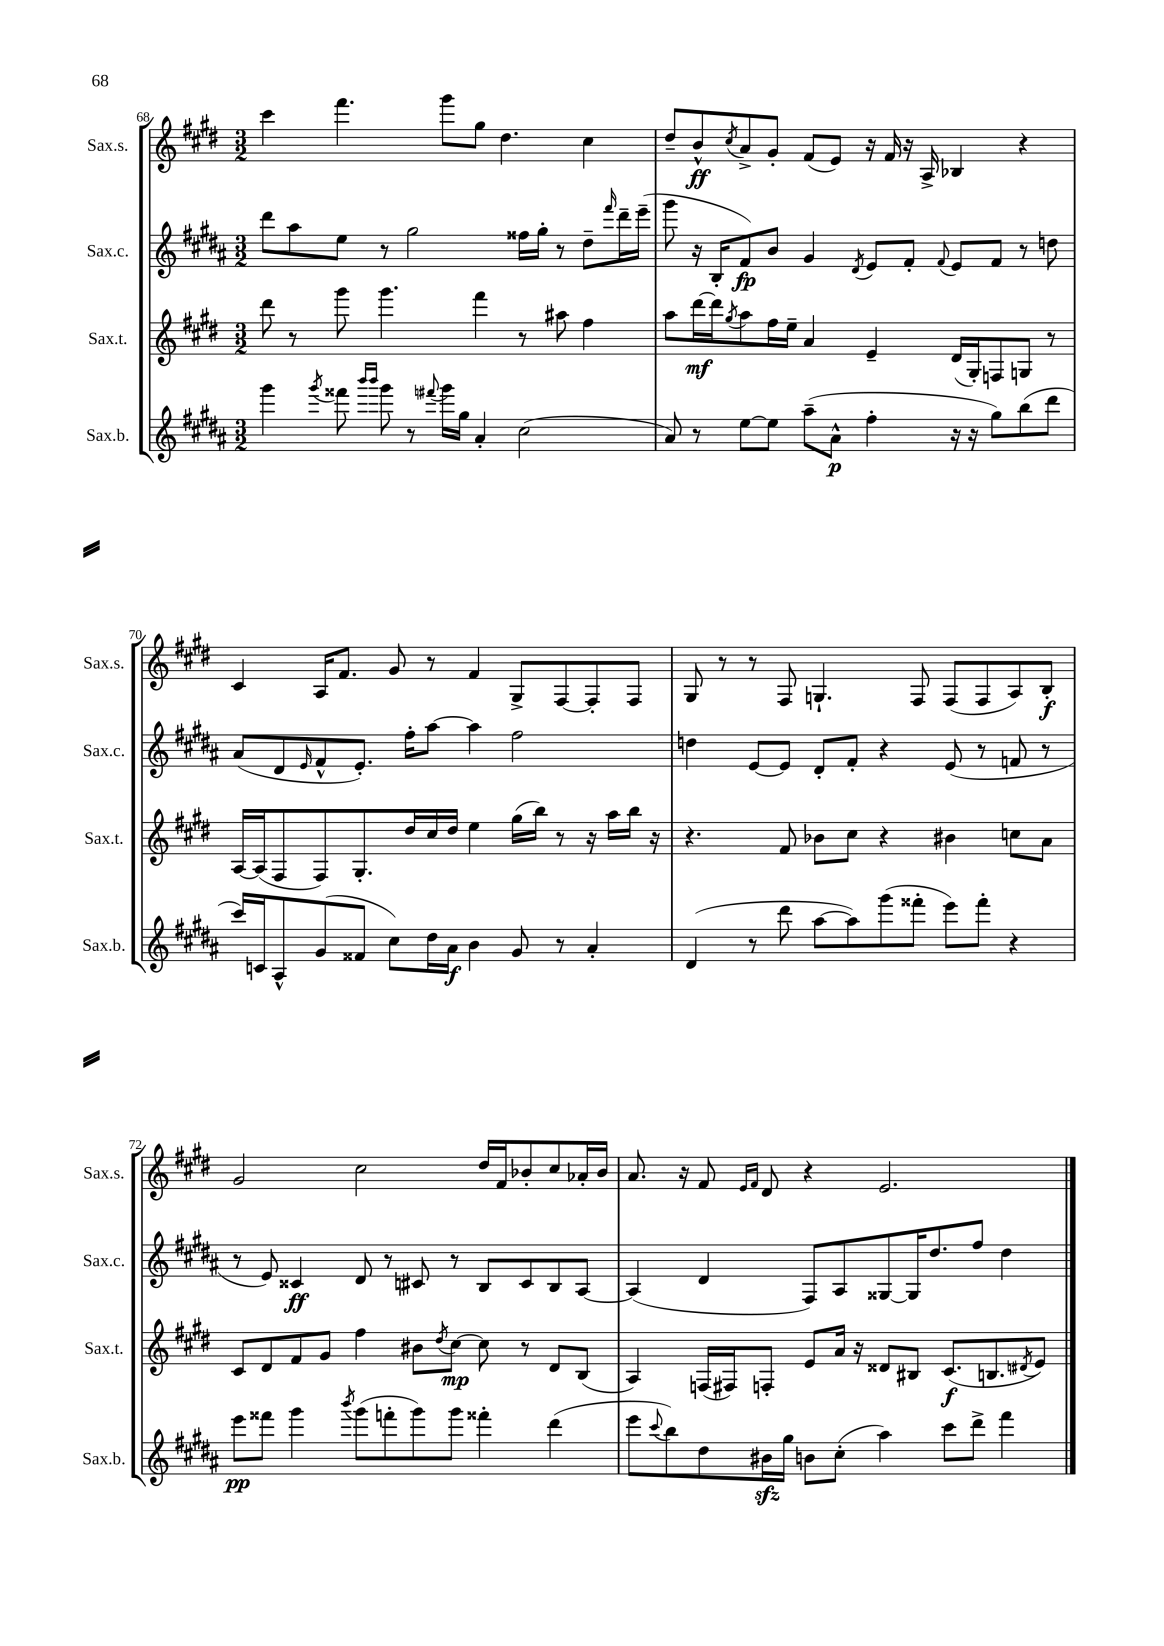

**kern	**dynam	**kern	**dynam	**kern	**dynam	**kern	**dynam
*part4	*part4	*part3	*part3	*part2	*part2	*part1	*part1
*staff4	*staff4	*staff3	*staff3	*staff2	*staff2	*staff1	*staff1
*I"Sax.b.	*	*I"Sax.t.	*	*I"Sax.c.	*	*I"Sax.s.	*
*I'Sax.b.	*	*I'Sax.t.	*	*I'Sax.c.	*	*I'Sax.s.	*
*clefG2	*	*clefG2	*	*clefG2	*	*clefG2	*
*k[f#c#g#d#a#]	*	*k[f#c#g#d#]	*	*k[f#c#g#d#a#]	*	*k[f#c#g#d#]	*
*M3/2	*	*M3/2	*	*M3/2	*	*M3/2	*
=68	=68	=68	=68	=68	=68	=68	=68
4ggg#\	.	8ddd#\	.	8ddd#\L	.	4ccc#\	.
.	.	8r	.	8aa#\	.	.	.
8qggg#/	.	.	.	.	.	.	.
8fff##X\	.	8ggg#\	.	8ee\J	.	4.fff#\	.
16qqbbb/LL	.	.	.	.	.	.	.
16qqbbb/JJ	.	.	.	.	.	.	.
8ggg#\	.	4.ggg#\	.	8r	.	.	.
8r	.	.	.	2gg#\	.	.	.
8qqfff#X/	.	.	.	.	.	.	.
16ggg#\LL	.	.	.	.	.	8ggg#\L	.
16gg#\JJ	.	.	.	.	.	.	.
4a#'/	.	4fff#\	.	.	.	8gg#\J	.
.	.	.	.	.	.	4.dd#\	.
(2cc#\	.	8r	.	16ff##X\LL	.	.	.
.	.	.	.	16gg#'\JJ	.	.	.
.	.	8aa#X\	.	8r	.	.	.
.	.	4ff#\	.	8dd#~\L	.	4cc#\	.
.	.	.	.	16qqfff#/	.	.	.
.	.	.	.	16ddd#~\L	.	.	.
.	.	.	.	(16eee~\JJ	.	.	.
=69	=69	=69	=69	=69	=69	=69	=69
8a#/)	.	8aa\L	.	8ggg#\	.	8dd#~/L	.
8r	.	[16ddd#\L	mf	16r	.	8b^^/	ff
.	.	16ddd#\J]	.	16B'/KL	.	.	.
.	.	8qgg#/	.	.	.	8qcc#/	.
[8ee\L	.	8aa\	.	8f#/)	fp	8a^/	.
8ee\J]	.	16ff#\L	.	8b/J	.	8g#'/J	.
.	.	16ee~\JJ	.	.	.	.	.
(8aa#~\L	.	4a/	.	4g#/	.	(8f#/L	.
8a#^^\J	p	.	.	.	.	8e/J)	.
.	.	.	.	8qd#/	.	.	.
4ff#'\	.	4e~/	.	8e/L	.	16r	.
.	.	.	.	.	.	16f#/	.
.	.	.	.	8f#'/J	.	16r	.
.	.	.	.	.	.	16A^/	.
.	.	.	.	8qqf#/	.	.	.
16r	.	(16d#/LL	.	8e/L	.	4B-X/	.
16r	.	16G#'/J)	.	.	.	.	.
8gg#\L)	.	8Fn/	.	8f#/J	.	.	.
(8bb\	.	8Gn/J	.	8r	.	4r	.
8ddd#\J	.	8r	.	8ddn\	.	.	.
!!LO:LB:g=z
=70	=70	=70	=70	=70	=70	=70	=70
16ccc#/LL)	.	[16A/LL	.	(8a#/L	.	4c#/	.
16cn/J	.	(16A/J]	.	.	.	.	.
8A#^^/	.	8F#/	.	8d#/	.	.	.
.	.	.	.	16qqe/	.	.	.
(8g#/	.	8F#/)	.	8f#^^/	.	16A/KL	.
.	.	.	.	.	.	8.f#/J	.
8f##X/J	.	8.G#'/	.	8.e'/J)	.	.	.
8cc#\L)	.	.	.	.	.	8g#/	.
.	.	16dd#/L	.	16ff#'\KL	.	.	.
16dd#\L	.	16cc#/	.	[8aa#\J	.	8r	.
16a#\JJ	f	16dd#/JJ	.	.	.	.	.
4b\	.	4ee\	.	4aa#\]	.	4f#/	.
8g#/	.	(16gg#\LL	.	2ff#\	.	8G#^/L	.
.	.	16bb\JJ)	.	.	.	.	.
8r	.	8r	.	.	.	[8F#/	.
4a#'/	.	16r	.	.	.	8F#'/]	.
.	.	16aa\LL	.	.	.	.	.
.	.	16bb\JJ	.	.	.	8F#/J	.
.	.	16r	.	.	.	.	.
=71	=71	=71	=71	=71	=71	=71	=71
(4d#/	.	4.r	.	4ddn\	.	8G#/	.
.	.	.	.	.	.	8r	.
8r	.	.	.	[8e/L	.	8r	.
8ddd#\	.	8f#/	.	8e/J]	.	8F#/	.
[8aa#\L	.	8b-X\L	.	8d#'/L	.	4.Gn`/	.
8aa#\])	.	8cc#\J	.	8f#'/J	.	.	.
(8ggg#\	.	4r	.	4r	.	.	.
8fff##X'\J	.	.	.	.	.	8F#/	.
8eee\L)	.	4b#X\	.	(8e/	.	(8F#/L	.
8fff##'\J	.	.	.	8r	.	8F#/	.
4r	.	8ccn\L	.	8fn/	.	8A/)	.
.	.	8a\J	.	8r	.	8B'/J	f
!!LO:LB:g=z
=72	=72	=72	=72	=72	=72	=72	=72
8eee\L	pp	8c#/L	.	8r	.	2g#/	.
8fff##X\J	.	8d#/	.	8e/)	.	.	.
4ggg#\	.	8f#/	.	4c##X/	ff	.	.
.	.	8g#/J	.	.	.	.	.
8qbbb/	.	.	.	.	.	.	.
(8ggg#\L	.	4ff#\	.	8d#/	.	2cc#\	.
8fffn'\	.	.	.	8r	.	.	.
8ggg#\)	.	8b#X\L	.	8c#X/	.	.	.
.	.	8qdd#/	.	.	.	.	.
8ggg#\J	.	[8cc#\J	mp	8r	.	.	.
4fff##X'\	.	8cc#\]	.	8B/L	.	16dd#/LL	.
.	.	.	.	.	.	16f#/J	.
.	.	8r	.	8c#/	.	8b-X'/	.
(4ddd#\	.	8d#/L	.	8B/	.	8cc#/	.
.	.	(8B/J	.	[8A#/J	.	16a-X'/L	.
.	.	.	.	.	.	16b-/JJ	.
=73	=73	=73	=73	=73	=73	=73	=73
8eee\L	.	4A/)	.	(4A#/]	.	8.a/	.
8qqccc#/	.	.	.	.	.	.	.
8bb\)	.	.	.	.	.	.	.
.	.	.	.	.	.	16r	.
8dd#\	.	(16Fn/LL	.	4d#/	.	8f#/	.
.	.	16F#X/J)	.	.	.	.	.
.	.	.	.	.	.	16qqe/LL	.
.	.	.	.	.	.	16qqf#/JJ	.
16b#Xzz\L	.	8Fn'/J	.	.	.	8d#/	.
16gg#\JJ	.	.	.	.	.	.	.
8bn\L	.	8e/L	.	8F#/L)	.	4r	.
(8cc#'\J	.	16a/Jk	.	8A#/	.	.	.
.	.	16r	.	.	.	.	.
4aa#\)	.	8d##X/L	.	[8G##X/	.	2.e/	.
.	.	8B#X/J	.	16G##/K]	.	.	.
.	.	.	.	8.dd#/	.	.	.
8ccc#\L	.	(8.c#/L	f	.	.	.	.
8ddd#^\J	.	.	.	8ff#/J	.	.	.
.	.	8.Bn/	.	.	.	.	.
4fff#\	.	.	.	4dd#\	.	.	.
.	.	8qd#X/	.	.	.	.	.
.	.	8e/J)	.	.	.	.	.
==	==	==	==	==	==	==	==
*-	*-	*-	*-	*-	*-	*-	*-
